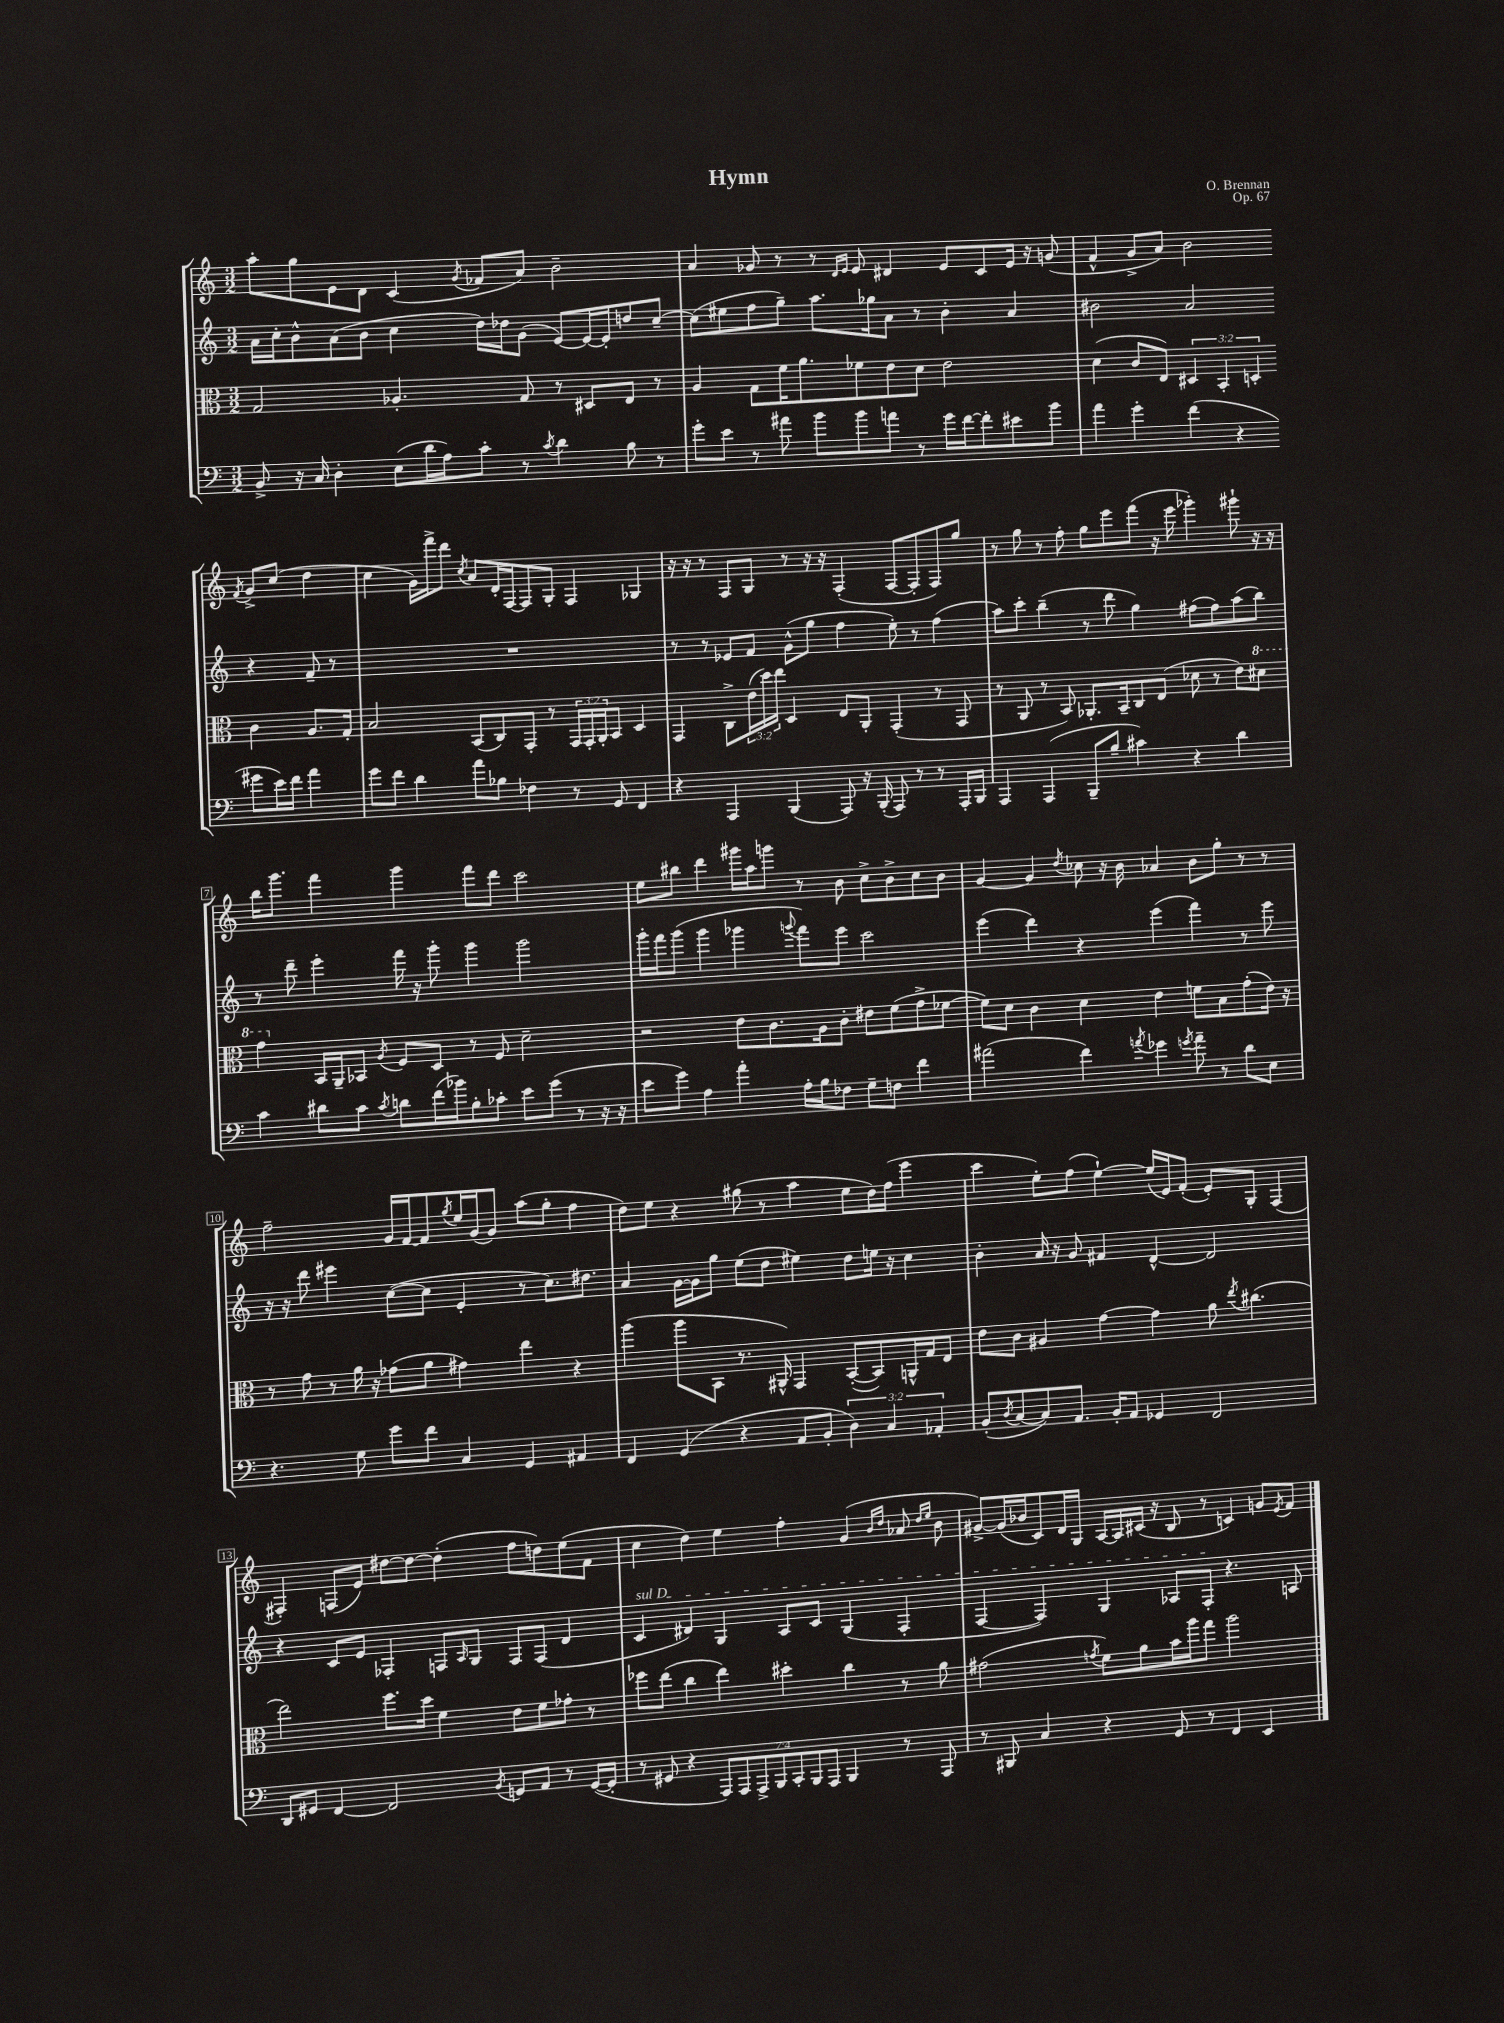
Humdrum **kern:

**kern	**kern	**kern	**kern
*part4	*part3	*part2	*part1
*staff4	*staff3	*staff2	*staff1
*clefF4	*clefC3	*clefG2	*clefG2
*k[]	*k[]	*k[]	*k[]
*M3/2	*M3/2	*M3/2	*M3/2
=1	=1	=1	=1
8BB^/	2G/	16a\LL	8aa'\L
.	.	16cc'\J	.
16r	.	8b^^\	8gg\
16C/	.	.	.
4D'\	.	(8a\	8e\
.	.	8b\J	8d\J
(8E\L	4.A-X'/	4cc\	(4c/
16d\L	.	.	.
16A\J)	.	.	.
.	.	.	8qg/
8c'\J	.	16dd\LL)	8f-X/L
.	.	16dd-X\J	.
8r	8G/	(8g\J	8a/J)
8qc/	.	.	.
4d\	8r	[8e/L)	2b~\
.	8D#X/L	16e/L_	.
.	.	16e'/J]	.
8B\	8E/J	8ddn/	.
8r	8r	[8cc~/J	.
=2	=2	=2	=2
8g'\L	4A/	(8cc\L]	4a/
8e\J	.	8ee#X\	.
8r	8G\L	8ff\	8g-X/
8a#X\	16f\K	8gg~\J)	8r
.	8.a\	.	.
8b\L	.	8.aa\L	8r
.	.	.	16qqd/LL
.	.	.	16qqe/JJ
8b\	8f-X\	.	8e/
.	.	16gg-X\k	.
8an\J	8e\	8a\J	4d#X/
8r	8d\J	8r	.
16g\LL	2e\	4b'\	8e/L
[16f\J	.	.	.
8f'\]	.	.	8c/
8e#X\	.	4a/	16e/Jk
.	.	.	16r
8b\J	.	.	(8gn/
=3	=3	=3	=3
4a\	(4d\	2b#X\	4f^^/
4g'\	8c/L	.	8g^/L
.	8E/J)	.	8a/J)
(4f\	6D#X/	2a/	2b\
.	6BB'/	.	.
4r	.	.	.
.	6Dn'/	.	.
.	.	.	8qf/
8g#X\L	4c\	4r	8g^/L
16e\L)	.	.	(8cc/J
16f\JJ	.	.	.
4a\	8.A/L	8f~/	4dd\
.	.	8r	.
.	16G'/Jk	.	.
!!LO:LB:g=z
=4	=4	=4	=4
8g\L	2B/	1.r	4cc\
8f\J	.	.	.
4d\	.	.	16g\LL)
.	.	.	16fff^\J
.	.	.	8ddd\J
.	.	.	8qcc/
8a\L	(8BB/L	.	8a/L
8B-X\J	8C/)	.	16d'/L
.	.	.	[16F/J
4F-X\	8GG'/J	.	8F/]
.	8r	.	8G'/J
8r	24GG/LL	.	4F/
.	24GG'/	.	.
.	24AA'/J	.	.
8GG/	8BB/J	.	.
4FF/	4D/	.	4G-X/
=5	=5	=5	=5
4r	4GG/	8r	16r
.	.	.	16r
.	.	8r	8r
4AAA/	8C^\L	8e-X/L	8F/L
.	(24e\L	8f/J	8G/J
.	24dd\)	.	.
.	24ee\JJ	.	.
(4BBB/	4D/	(8g^^\L	8r
.	.	8gg\J	16r
.	.	.	16r
8AAA/)	8E/L	4ff\	(4F'/
16r	8AA'/J	.	.
(16BBB'/	.	.	.
8AAA/)	(4GG'/	8ee'\)	[8F/L
8r	.	8r	8F'/]
8r	8r	(4ff\	8F/)
16AAA'/LL	8GG/	.	8gg/J
16BBB/JJ	.	.	.
=6	=6	=6	=6
4AAA/	8r	8aa\L)	8r
.	8AA/	8ccc'\J	8gg\
(4AAA/	8r	(4bb~\	8r
.	8BB/)	.	8ff'\
8BBB~/L	8.AA-X'/L	8r	8gg\L
8B~/J	.	8ddd\	8eee\
.	16BB~/k	.	.
4c#X\)	8C/	4gg\)	(8fff\J
.	(8E/J	.	16r
.	.	.	16eee\
4r	8d-X\	(8ff#X\L	4ggg-X'\)
.	8r	8ff#\)	.
4d\	8e\L)	(8aa\	8ggg#X`\
*	*8va	*	*
.	8dd#X\J	8bb\J)	16r
.	.	.	16r
!!LO:LB:g=z
=7	=7	=7	=7
4c\	4gg\	8r	16bb\KL
.	.	.	8.ggg\J
.	.	8ddd~\	.
*	*X8va	*	*
8d#X\L	16BB/LL	4eee'\	4fff\
.	16AA~/J	.	.
8c\J	8BB-X/J	.	.
8qc/	8qA/	.	.
8dn\L	8F/L	16fff\	4ggg\
.	.	16r	.
(16f\L	8D/J	8ggg'\	.
16b-X\J)	.	.	.
8B'\	8r	4ggg\	8fff\L
8c-X'\J	8F/	.	8ddd\J
8e\L	2d~\	2ggg\	2ccc\
(8g\J	.	.	.
8r	.	.	.
16r	.	.	.
16r	.	.	.
=8	=8	=8	=8
8e\L	2r	16ggg'\LL	8ee\L
.	.	16fff\J	.
8g\J)	.	(8ggg\J	8bb#X\J
4A\	.	4ggg\	4ddd\
4a'\	8e\L	4ggg-X\	16ggg#X\LL
.	.	.	16aa\J
.	8.c\	.	8gggn\J
.	.	8qqgggn/	.
16A'\LL	.	8fff\L)	8r
16B\J	16A\k	.	.
8F-X\J	8c'\J	8eee\J	8b\
8G~\L	8e#X\L	2ccc\	8cc^\L
8Fn\J	(8f\	.	8b^\
4f\	8g^\	.	8cc\
.	[8f-X\J	.	8b\J
=9	=9	=9	=9
(2a#X\	8f-\L])	(4eee\	[4g/
.	8d\J	.	.
.	4c\	4ddd\)	4g/]
.	.	.	8qdd/
4f\)	4d\	4r	8cc-X\
.	.	.	16r
.	.	.	16b\
8qan/	.	.	.
4g-X\	4e\	(4eee\	4a-X/
8qgn/	.	.	.
8a~\	8fn\L	4fff\)	8b\L
8r	8B\	.	8gg'\J
8d\L	(8g'\	8r	8r
8E\J	16e\Jk)	8eee\	8r
.	16r	.	.
!!LO:LB:g=z
=10	=10	=10	=10
4.r	8r	16r	2ff~\
.	.	16r	.
.	8g\	8ddd\	.
.	8r	4eee#X\	.
8G\	16a\	.	.
.	16r	.	.
8g\L	(8g-X\L	([8cc\L	16g/LL
.	.	.	[16f/J
8f\J	8a\J	8cc\J]	8f/]
.	.	.	8qgg/
4C/	4g#X\)	4e'/	16ee/L
.	.	.	(16g/J
.	.	.	8g/J)
4GG/	4ee\	8r	(8aa\L
.	.	8.cc\L)	8gg'\J
4AA#X/	4r	.	4ff\
.	.	8.dd#X\J	.
=11	=11	=11	=11
4FF/	(4aa\	4a/	8dd\L)
.	.	.	8ee\J
(4GG/	8aa\L	[16g\LL	4r
.	.	16g\J]	.
.	8BB\J	8gg\J	.
4r	8.r	(8ee\L	(8gg#X\
.	.	8dd\J	8r
.	16AA#X^^/)	.	.
8AA/L	4GG/	4ee#X\)	4aa\
8BB'/J	.	.	.
6D\)	([8BB'/L	8dd\L	8ee\L
.	8BB/])	16een\Jk	16dd\L)
6C/	.	.	.
.	.	16r	(16ff\JJ
.	16AAn^^/L	4cc\	4eee\
.	16G/J	.	.
6AA-X'/	.	.	.
.	8E/J	.	.
=12	=12	=12	=12
(8BB'/L	8e\L	4b'\	4ccc\
8qD/	.	.	.
[8C/	8c\J	.	.
8C/])	4A#X/	16a/	8ee'\L)
.	.	16r	.
8.AA/J	.	8g/	(8ff\J
.	[4g\	4f#X/	[4ee`\)
16BB'/KL	.	.	.
8AA/J	.	.	.
4GG-X/	4g\]	[4d^^/	(16ee/LL]
.	.	.	16e/J)
.	.	.	(8f'/J
2FF/	8a\	2d/]	8e'/L)
.	8qee/	.	.
.	(4.cc#X\	.	8G'/J
.	.	.	(4F/
!!LO:LB:g=z
=13	=13	=13	=13
8DD/L	2ee\)	4r	4F#X'/)
8GG#X/J	.	.	.
[4FF/	.	8c/L	(8Fn/L
.	.	8e/J	8e/J)
2FF/]	8.ff\L	4F-X'/	[8dd#X\L
.	.	.	8dd#\J_
.	16dd\Jk	.	.
.	4f\	8Fn/L	(4dd#'\]
.	.	16qqA/	.
.	.	8G/J	.
8qBB/	.	.	.
8GGn/L	8e\L	8F/L	8ff\L
8AA/J	8f\	(8F/J	8ddn\)
8r	8g-X'\J	4d/	(8ee\
([16GG/LL	8r	.	8f\J
16GG'/JJ]	.	.	.
=14	=14	=14	=14
!	!	!LO:TX:a:i:t=sul D	!
8r	8ff-X\L	4c/	4cc\
8GG#X/	(8ee\J	.	.
4r	4cc\	4d#X/)	4dd\)
14AAA/L)	4ee\)	4G/	4ee\
14AAA/	.	.	.
14AAA^/	.	.	.
14BBB/	.	.	.
.	4dd#X'\	8A/L	4ff'\
14CC'/	.	.	.
14BBB/	.	.	.
.	.	8c/J	.
14AAA/J	.	.	.
4BBB/	4cc\	(4G/	(4g/
.	.	.	16qqb/LL
.	.	.	16qqdd/JJ
8r	8r	4F'/	8a-X/
.	.	.	16qqdd/LL
.	.	.	16qqee/JJ
8AAA/	8a\	.	8b\
=15	=15	=15	=15
8r	(2g#X\	[4F/	[8g#X^/L)
8BBB#X/	.	.	(16g#/L]
.	.	.	16b-X/J
4C/	.	4F/])	8c/)
.	.	.	16d/L
.	.	.	16G/JJ
.	8qgn/	.	.
4r	8f\L)	4G/	[16A/LL
.	.	.	16A/]
.	8a\	.	(16c#X/JJ
.	.	.	16r
8GG/	16b\L	8A-X/L	8B/
.	16aa\J	.	.
8r	8gg\J	8F'/J	8r
4FF/	2aa\	4.r	4cn/)
4EE/	.	.	8gn/L
.	.	.	8qe/
.	.	8An/	8f/J
==	==	==	==
*-	*-	*-	*-
